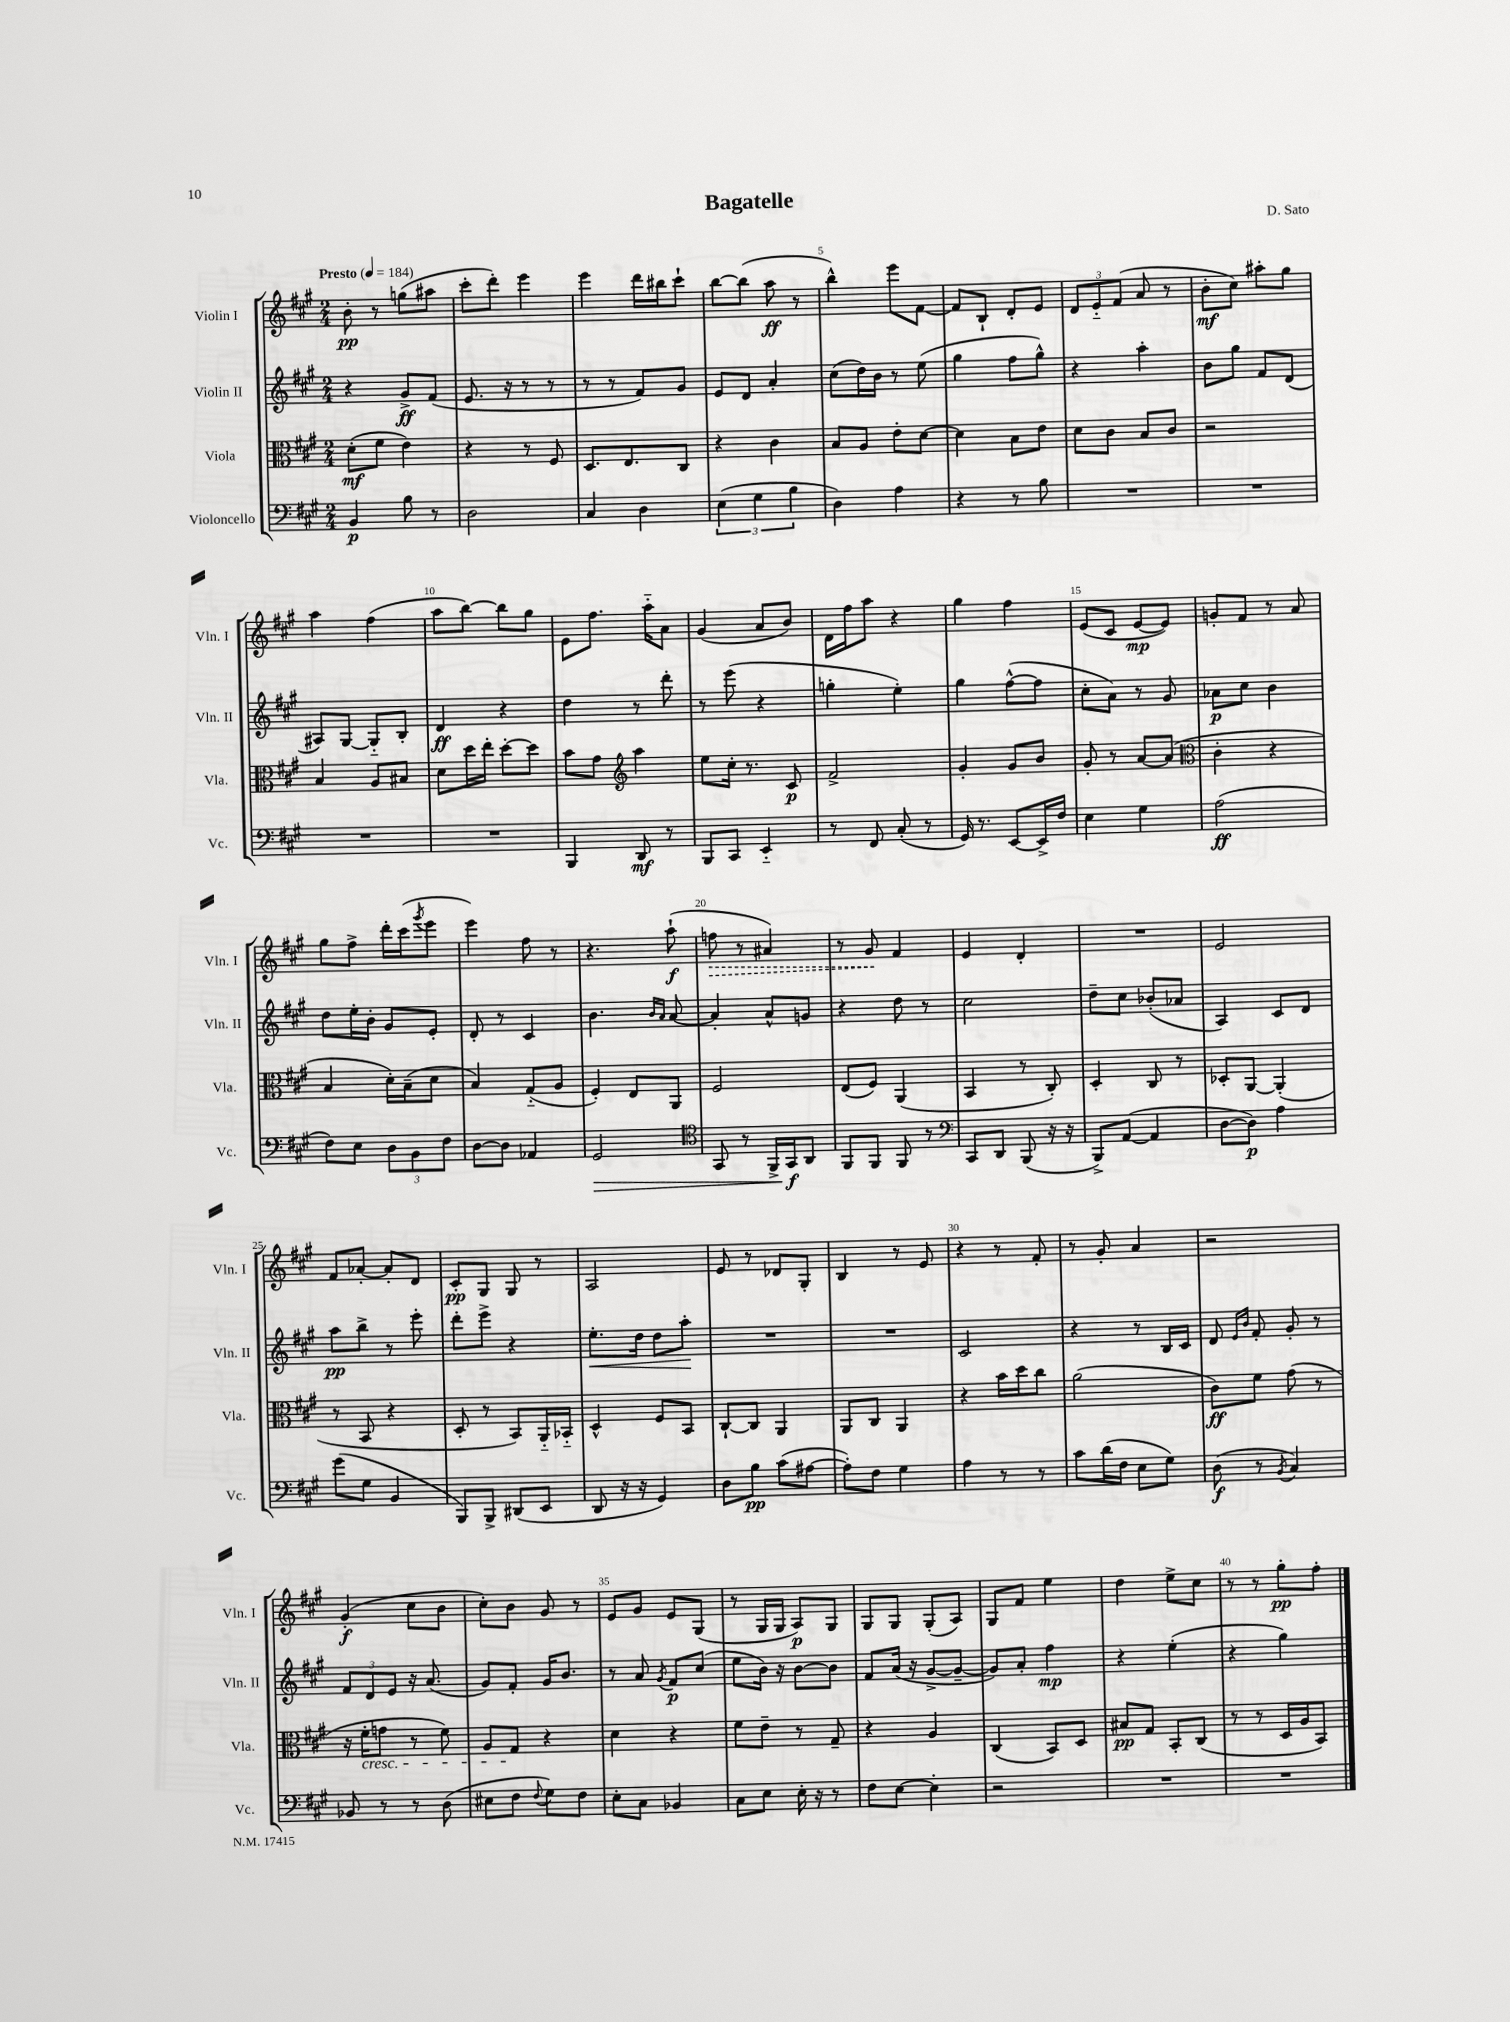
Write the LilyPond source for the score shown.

\header { title = "Bagatelle" composer = "D. Sato" }
<<
\new StaffGroup <<
\new Staff = "s0" \with { instrumentName = "Violin I" shortInstrumentName = "Vln. I" } {
    \clef treble \key a \major \numericTimeSignature \time 2/4 \tempo "Presto" 4 = 184
    b'8-.\pp r8 g''8( ais''8 |
    cis'''8-. d'''8-.) e'''4 |
    e'''4 d'''16 bis''16 cis'''8-! |
    b''8~ b''8( a''8\ff r8 |
    b''4-^) e'''8 fis'8~ |
    fis'8 b8-! d'8-. e'8 |
    \tuplet 3/2 { d'8 e'8-_ fis'8( } a'8 r8 |
    b'8-.\mf cis''8) ais''8-. gis''8 |
    a''4 fis''4( |
    a''8 b''8~) b''8 gis''8 |
    e'8 fis''8. a''16-_ a'8 |
    gis'4( a'8 b'8) |
    d'16 fis''16 a''8 r4 |
    gis''4 fis''4 |
    e'8( cis'8 e'8~\mp e'8) |
    g'8-. fis'8 r8 a'8 |
    gis''8 fis''8-> d'''16-. cis'''16( \acciaccatura { gis'''8 } e'''8 |
    e'''4) fis''8 r8 |
    r4. a''8-!\f( |
    \once \override Hairpin.style = #'dashed-line f''8\> r8 ais'4) |
    r8 gis'8\! fis'4 |
    e'4 d'4-. |
    R2 |
    e'2 |
    fis'8 aes'8~-. aes'8-. d'8 |
    cis'8-.\pp gis8 gis8 r8 |
    a2 |
    e'8 r8 des'8 gis8-. |
    b4 r8 e'8 |
    r4 r8 fis'8-. |
    r8 gis'8-. a'4 |
    r2 |
    gis'4-.\f( cis''8 b'8 |
    cis''8-.) b'8 gis'8 r8 |
    e'8 gis'8 e'8 gis8( |
    r8 gis16 gis16 a8\p) gis8 |
    gis8 gis8 gis8-.( a8) |
    gis8 fis'8 e''4 |
    d''4 e''8-> cis''8 |
    r8 r8 gis''8-.\pp fis''8-. \bar "|." |
}
\new Staff = "s1" \with { instrumentName = "Violin II" shortInstrumentName = "Vln. II" } {
    \clef treble \key a \major \numericTimeSignature \time 2/4
    r4 gis'8->\ff fis'8( |
    e'8. r16 r8 r8 |
    r8 r8 fis'8) gis'8 |
    e'8 d'8 a'4-. |
    cis''8( d''16) b'16 r8 e''8( |
    gis''4 fis''8 gis''8-^) |
    r4 a''4-. |
    b'8 gis''8 fis'8 d'8( |
    ais8) gis8~ gis8-_ b8-. |
    d'4\ff r4 |
    d''4 r8 d'''8-. |
    r8 e'''8( r4 |
    g''4-. e''4-.) |
    gis''4 fis''8~-^( fis''8 |
    cis''8-. a'8) r8 gis'8 |
    aes'8\p cis''8 b'4 |
    d''8 e''16-. b'16-. gis'8 e'8-. |
    d'8-. r8 cis'4 |
    b'4. \grace { b'16 a'16 } a'8~ |
    a'4-. a'8-^ g'8 |
    r4 d''8 r8 |
    cis''2 |
    d''8-- cis''8 bes'8-.( aes'8 |
    a4) cis'8 d'8 |
    a''8\pp b''8-> r8 e'''8-. |
    d'''8-. e'''8-> r4 |
    e''8.-.\< d''16 d''8 a''8-.\! |
    R2 |
    R2 |
    cis'2 |
    r4 r8 b16 cis'16 |
    d'8 \grace { e'16 b'16 } fis'8-. gis'8-. r8 |
    \tuplet 3/2 { fis'8 d'8 e'8 } r16 a'8.( |
    gis'8) fis'8-. gis'16 b'8. |
    r8 a'8 \acciaccatura { gis'8 } fis'8\p cis''8( |
    e''8 b'16) r16 b'8~ b'8 |
    fis'8 a'16( r16 gis'8~-> gis'8~-- |
    gis'8) a'8-. fis''4\mp |
    r4 e''4-.( |
    r4 gis''4) \bar "|." |
}
\new Staff = "s2" \with { instrumentName = "Viola" shortInstrumentName = "Vla." } {
    \clef alto \key a \major \numericTimeSignature \time 2/4
    d'8-.\mf( fis'8 e'4) |
    r4 r8 fis8 |
    d8. e8. cis8 |
    r4 cis'4 |
    b8 a8 e'8-. d'8~ |
    d'4 b8 e'8 |
    d'8 cis'8 b8 cis'8 |
    r2 |
    b4 a8 bis8 |
    d'8 d''16 e''16-. d''8~-. d''8 |
    b'8 gis'8 \clef treble a''4 |
    e''8 cis''16-. r8. cis'8\p |
    fis'2-> |
    gis'4-. gis'8 b'8 |
    gis'8-. r8 a'8~ a'8( |
    \clef alto cis'4-. r4 |
    b4 d'16-.) b16--( d'8 |
    b4) gis8-_( a8 |
    fis4-.) e8 a,8 |
    fis2 |
    e8( fis8) a,4( |
    b,4 r8 cis8-.) |
    d4-. cis8 r8 |
    des8-. a,8~ a,4-.( |
    r8 b,8 r4 |
    d8-. r8 b,8) a,16-_ bes,16-_ |
    d4-^ fis8 b,8 |
    cis8~-! cis8 a,4 |
    a,8 cis8 a,4 |
    r4 b'16 d''16 cis''8 |
    a'2( |
    cis'8\ff) fis'8 gis'8( r8 |
    r16 fis'16-.\cresc g'8 r8 fis'8) |
    a8 gis8\! r4 |
    d'4 r4 |
    fis'8 e'8-- r8 gis8-- |
    r4 a4 |
    cis4( b,8) d8 |
    bis8\pp gis8 b,8-. cis8( |
    r8 r8 d16 a16 b,8) \bar "|." |
}
\new Staff = "s3" \with { instrumentName = "Violoncello" shortInstrumentName = "Vc." } {
    \clef bass \key a \major \numericTimeSignature \time 2/4
    b,4\p b8 r8 |
    d2 |
    cis4 d4 |
    \tuplet 3/2 { e4( gis4 b4 } |
    d4) a4 |
    r4 r8 b8 |
    R2 |
    R2 |
    R2 |
    R2 |
    b,,4 d,8\mf r8 |
    b,,8 cis,8 e,4-_ |
    r8 fis,8 cis8-.( r8 |
    gis,16) r8. e,8~ e,16-> fis16 |
    e4 gis4 |
    a2\ff( |
    fis8) e8 \tuplet 3/2 { d8 b,8 fis8 } |
    d8~ d8 aes,4 |
    gis,2\> |
    \clef tenor gis,8 r8 fis,16-> gis,16\f\! a,8 |
    fis,8 fis,8 fis,8 r8 |
    \clef bass cis,8 d,8 b,,8( r16 r16 |
    b,,8->) a,8~( a,4 |
    d8~ d8\p) a4 |
    gis'8( gis8 b,4 |
    b,,8) b,,8-> dis,8( e,8 |
    d,8 r16 r16 gis,4) |
    d8 b8\pp cis'8( ais8~ |
    ais8-.) fis8 gis4 |
    a4 r8 r8 |
    cis'8 d'16( fis16 e8 gis8) |
    d8\f( r8 \acciaccatura { b,8 } cis4) |
    bes,8 r8 r8 d8( |
    eis8 fis8 \appoggiatura { fis8 } gis8) fis8 |
    e8-. cis8 bes,4 |
    cis8 e8 e16-. r16 r8 |
    fis8 e8~ e4-. |
    r2 |
    R2 |
    R2 \bar "|." |
}
>>
>>
\layout { \context { \Score \override BarNumber.break-visibility = ##(#f #t #t) barNumberVisibility = #(every-nth-bar-number-visible 5) } }
